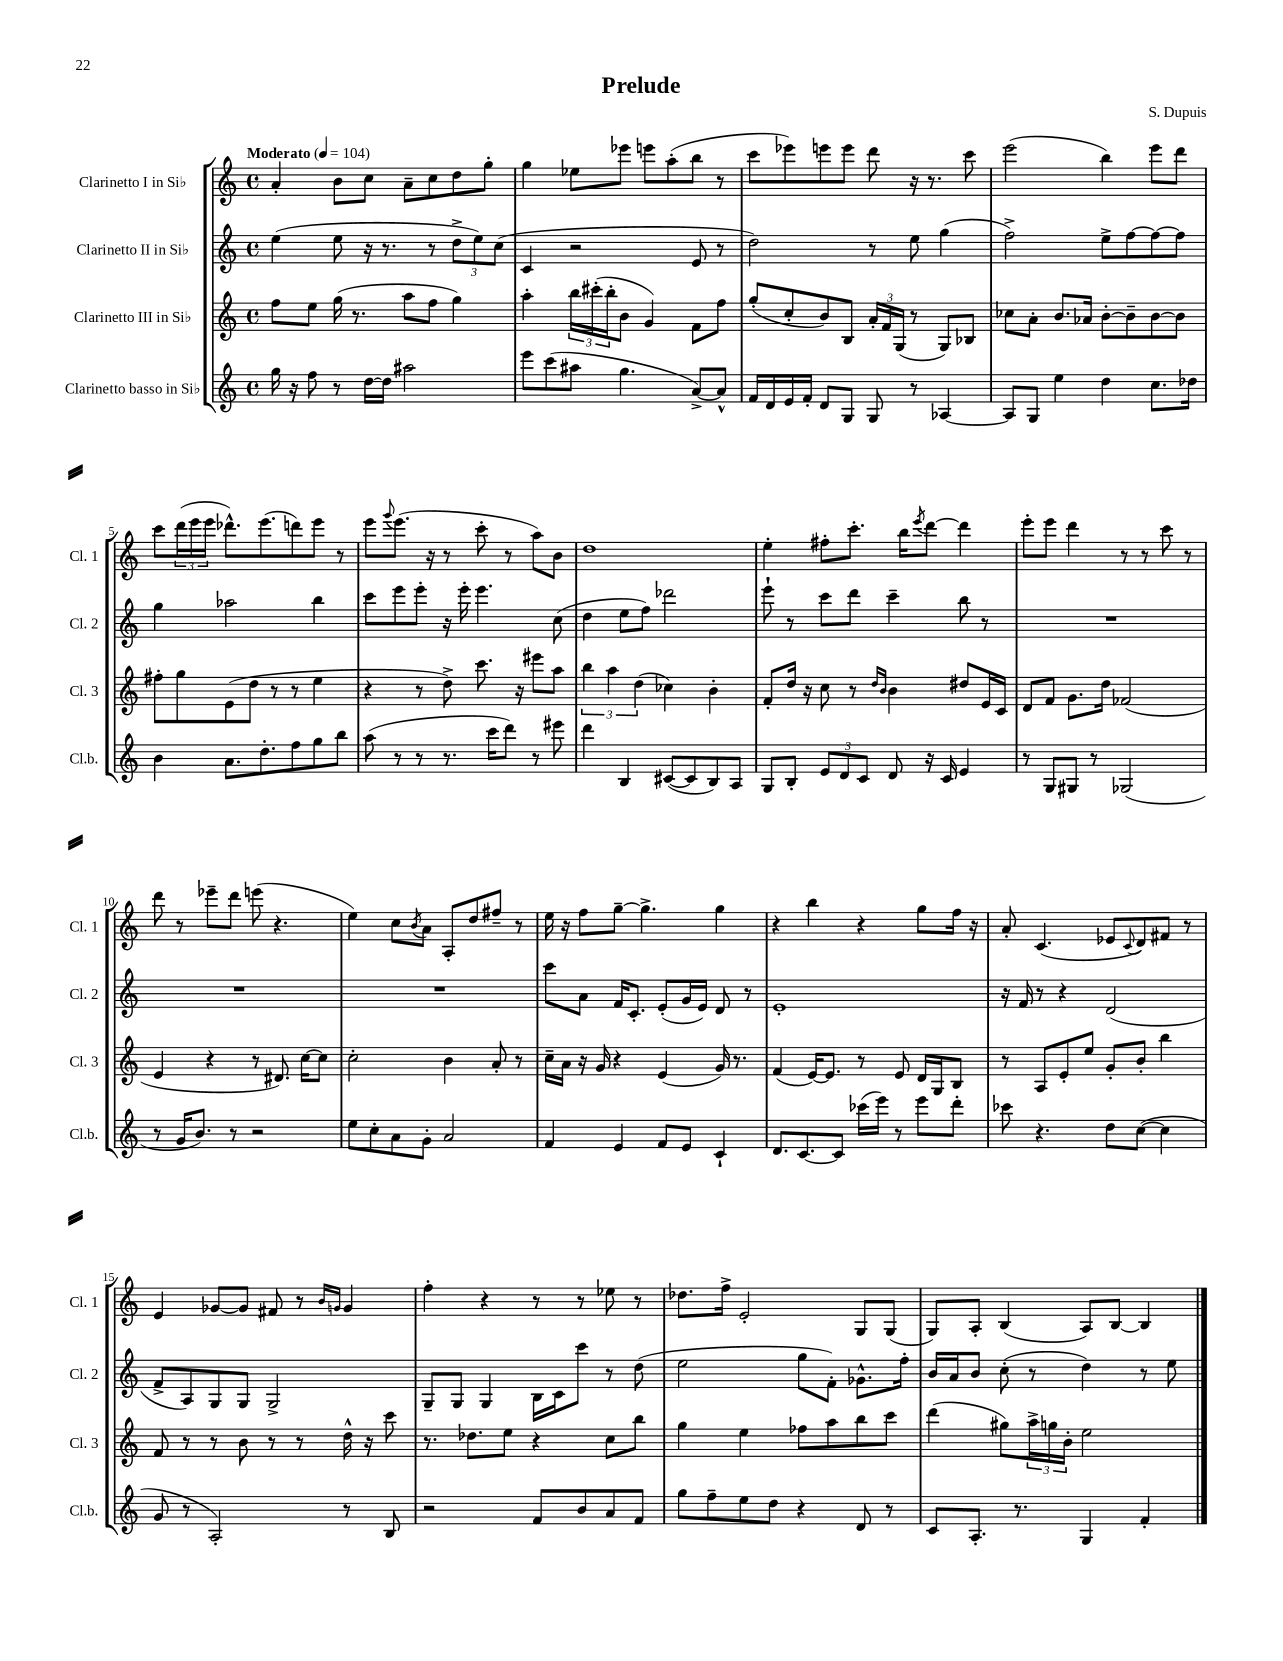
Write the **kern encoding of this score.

**kern	**kern	**kern	**kern
*part4	*part3	*part2	*part1
*staff4	*staff3	*staff2	*staff1
*I"Clarinetto basso in Si♭	*I"Clarinetto III in Si♭	*I"Clarinetto II in Si♭	*I"Clarinetto I in Si♭
*I'Cl.b.	*I'Cl. 3	*I'Cl. 2	*I'Cl. 1
*clefG2	*clefG2	*clefG2	*clefG2
*k[]	*k[]	*k[]	*k[]
*M4/4	*M4/4	*M4/4	*M4/4
*met(c)	*met(c)	*met(c)	*met(c)
*MM104	*MM104	*MM104	*MM104
=1	=1	=1	=1
!	!	!	!LO:TX:a:B:t=Moderato
16gg\	8ff\L	(4ee\	4a'/
16r	.	.	.
8ff\	8ee\J	.	.
8r	(16gg\	8ee\	8b\L
.	8.r	.	.
[16dd\LL	.	16r	8cc\J
16dd\JJ]	.	8.r	.
2aa#X\	8aa\L	.	8a~\L
.	8ff\J	8r	8cc\
.	4gg\)	12dd^\L	8dd\
.	.	12ee\)	.
.	.	.	8gg'\J
.	.	(12cc\J	.
=2	=2	=2	=2
8eee\L	4aa'\	4c/	4gg\
(8ccc\	.	.	.
8aa#X\J	24bb\LL	2r	8ee-X\L
.	(24ccc#X'\	.	.
.	24bb'\J	.	.
4.gg\	8b\J	.	8eee-X\J
.	4g/)	.	8eeen\L
.	.	.	(8aa'\
[8a^/L)	8f\L	8e/	8bb\J
8a^^/J]	8ff\J	8r	8r
=3	=3	=3	=3
16f/LL	(8gg'/L	2dd\)	8ccc\L
16d/	.	.	.
16e/	8cc'/	.	8eee-X\)
16f'/JJ	.	.	.
8d/L	8b/)	.	8eeen\
8G/J	8B/J	.	8eee\J
8G/	24a'/LL	8r	8ddd\
.	24f/	.	.
.	(24G/JJ	.	.
8r	8r	8ee\	16r
.	.	.	8.r
[4A-X/	8G/L)	(4gg\	.
.	8B-X/J	.	8ccc\
=4	=4	=4	=4
8A-/L]	8cc-X\L	2ff^\)	(2eee\
8G/J	8a'\J	.	.
4ee\	8.b/L	.	.
.	16a-X/Jk	.	.
4dd\	[8b'\L	8ee^\L	4bb\)
.	8b~\]	[8ff\	.
8.cc\L	[8b\	8ff\_	8eee\L
.	8b\J]	8ff\J]	8ddd\J
16dd-X\Jk	.	.	.
!!LO:LB:g=z
=5	=5	=5	=5
4b\	8ff#X'\L	4gg\	8ccc\L
.	8gg\	.	(24ddd\L
.	.	.	24eee\
.	.	.	24eee\JJ
8.a\L	(8e\	2aa-X\	8.ddd-X^^\L)
.	8dd\J	.	.
8.dd'\	.	.	(8.eee\
.	8r	.	.
8ff\	8r	.	8dddn\)
8gg\	4ee\	4bb\	8eee\J
8bb\J	.	.	8r
=6	=6	=6	=6
(8aa\	4r	8ccc\L	8eee\L
.	.	.	8qqggg/
8r	.	8eee\	(8.eee\J
8r	8r	8eee'\J	.
.	.	.	16r
8.r	8dd^\)	16r	8r
.	.	16eee'\	.
.	8.ccc\	4.eee\	8ccc'\
16ccc\KL	.	.	.
8ddd\J)	.	.	8r
.	16r	.	.
8r	8eee#X\L	.	8aa\L)
8eee#X\	8aa\J	(8cc\	8b\J
=7	=7	=7	=7
4ddd\	6bb\	4dd\	1dd
.	6aa\	.	.
4B/	.	8ee\L	.
.	(6dd\	.	.
.	.	8ff\J)	.
([8c#X/L	4cc-X\)	2ddd-X\	.
8c#/]	.	.	.
8B/)	4b'\	.	.
8A/J	.	.	.
=8	=8	=8	=8
8G/L	8f'/L	8eee`\	4ee'\
8B'/J	16dd/Jk	8r	.
.	16r	.	.
12e/L	8cc\	8ccc\L	8ff#X'\L
12d/	.	.	.
.	8r	8ddd\J	8.ccc'\J
12c/J	.	.	.
.	16qqdd/LL	.	.
.	16qqb/JJ	.	.
8d/	4b\	4ccc~\	.
.	.	.	16bb\KL
.	.	.	8qeee/
16r	.	.	[8ddd\J
16c/	.	.	.
4e/	8dd#X/L	8bb\	4ddd\]
.	16e/L	8r	.
.	16c/JJ	.	.
=9	=9	=9	=9
8r	8d/L	1r	8eee'\L
8G/L	8f/J	.	8eee\J
8G#X/J	8.g\L	.	4ddd\
8r	.	.	.
.	16dd\Jk	.	.
(2G-X/	(2f-X/	.	8r
.	.	.	8r
.	.	.	8ccc\
.	.	.	8r
!!LO:LB:g=z
=10	=10	=10	=10
8r	4e/	1r	8ddd\
16g/KL	.	.	8r
8.b/J)	.	.	.
.	4r	.	8eee-X~\L
8r	.	.	8ddd\J
2r	8r	.	(8eeen\
.	8.d#X/)	.	4.r
.	[16cc\KL	.	.
.	8cc\J]	.	.
=11	=11	=11	=11
8ee\L	2cc'\	1r	4ee\)
8cc'\	.	.	.
8a\	.	.	8cc\L
.	.	.	8qb/
8g'\J	.	.	8a\J
2a/	4b\	.	8A'/L
.	.	.	8dd/
.	8a'/	.	8ff#X~/J
.	8r	.	8r
=12	=12	=12	=12
4f/	16cc~\LL	8ccc\L	16ee\
.	16a\JJ	.	16r
.	16r	8a\J	8ff\L
.	16g/	.	.
4e/	4r	16f/KL	[8gg~\J
.	.	8.c'/J	.
.	.	.	4.gg^\]
8f/L	(4e/	(8e'/L	.
8e/J	.	16g/L	.
.	.	16e/JJ)	.
4c`/	16g/)	8d/	4gg\
.	8.r	.	.
.	.	8r	.
=13	=13	=13	=13
8.d/L	(4f/	1e'	4r
[8.c/	.	.	.
.	[16e/KL)	.	4bb\
.	8.e/J]	.	.
8c/J]	.	.	.
(16ccc-X\LL	8r	.	4r
16eee\JJ)	.	.	.
8r	8e/	.	.
8eee\L	16d/LL	.	8gg\L
.	16G/J	.	.
8ddd'\J	8B/J	.	16ff\Jk
.	.	.	16r
=14	=14	=14	=14
8ccc-X\	8r	16r	8a'/
.	.	16f/	.
4.r	8A/L	8r	(4.c/
.	8e'/	4r	.
.	8ee/J	.	.
8dd\L	8g'/L	(2d/	8e-X/L
.	.	.	8qqc/
([8cc\J	8b'/J	.	8d/)
4cc\]	4bb\	.	8f#X/J
.	.	.	8r
!!LO:LB:g=z
=15	=15	=15	=15
8g/	8f/	8f^/L	4e/
8r	8r	8A/)	.
2A'/)	8r	8G/	[8g-X/L
.	8b\	8G/J	8g-/J]
.	8r	2G^/	8f#X/
.	8r	.	8r
.	.	.	16qqb/LL
.	.	.	16qqgn/JJ
8r	16dd^^\	.	4g/
.	16r	.	.
8B/	8ccc\	.	.
=16	=16	=16	=16
2r	8.r	8G~/L	4ff'\
.	.	8G/J	.
.	8.dd-X\L	.	.
.	.	4G/	4r
.	8ee\J	.	.
8f/L	4r	16B\LL	8r
.	.	16c\J	.
8b/	.	8ccc\J	8r
8a/	8cc\L	8r	8ee-X\
8f/J	8bb\J	(8dd\	8r
=17	=17	=17	=17
8gg\L	4gg\	2ee\	8.dd-X\L
8ff~\	.	.	.
.	.	.	16ff^\Jk
8ee\	4ee\	.	2e'/
8dd\J	.	.	.
4r	8ff-X\L	8gg\L	.
.	8aa\	8f'\J)	.
8d/	8bb\	8.g-X^^\L	8G/L
8r	8ccc\J	.	(8G/J
.	.	16ff'\Jk	.
=18	=18	=18	=18
8c/L	(4ddd\	16b/LL	8G/L)
.	.	16a/J	.
8.A'/J	.	8b/J	8A'/J
.	8gg#X\L)	(8cc'\	(4B/
8.r	.	.	.
.	24aa^\L	8r	.
.	24ggn\	.	.
.	24b'\JJ	.	.
4G/	2ee\	4dd\)	8A/L)
.	.	.	[8B/J
4f'/	.	8r	4B/]
.	.	8ee\	.
==	==	==	==
*-	*-	*-	*-
